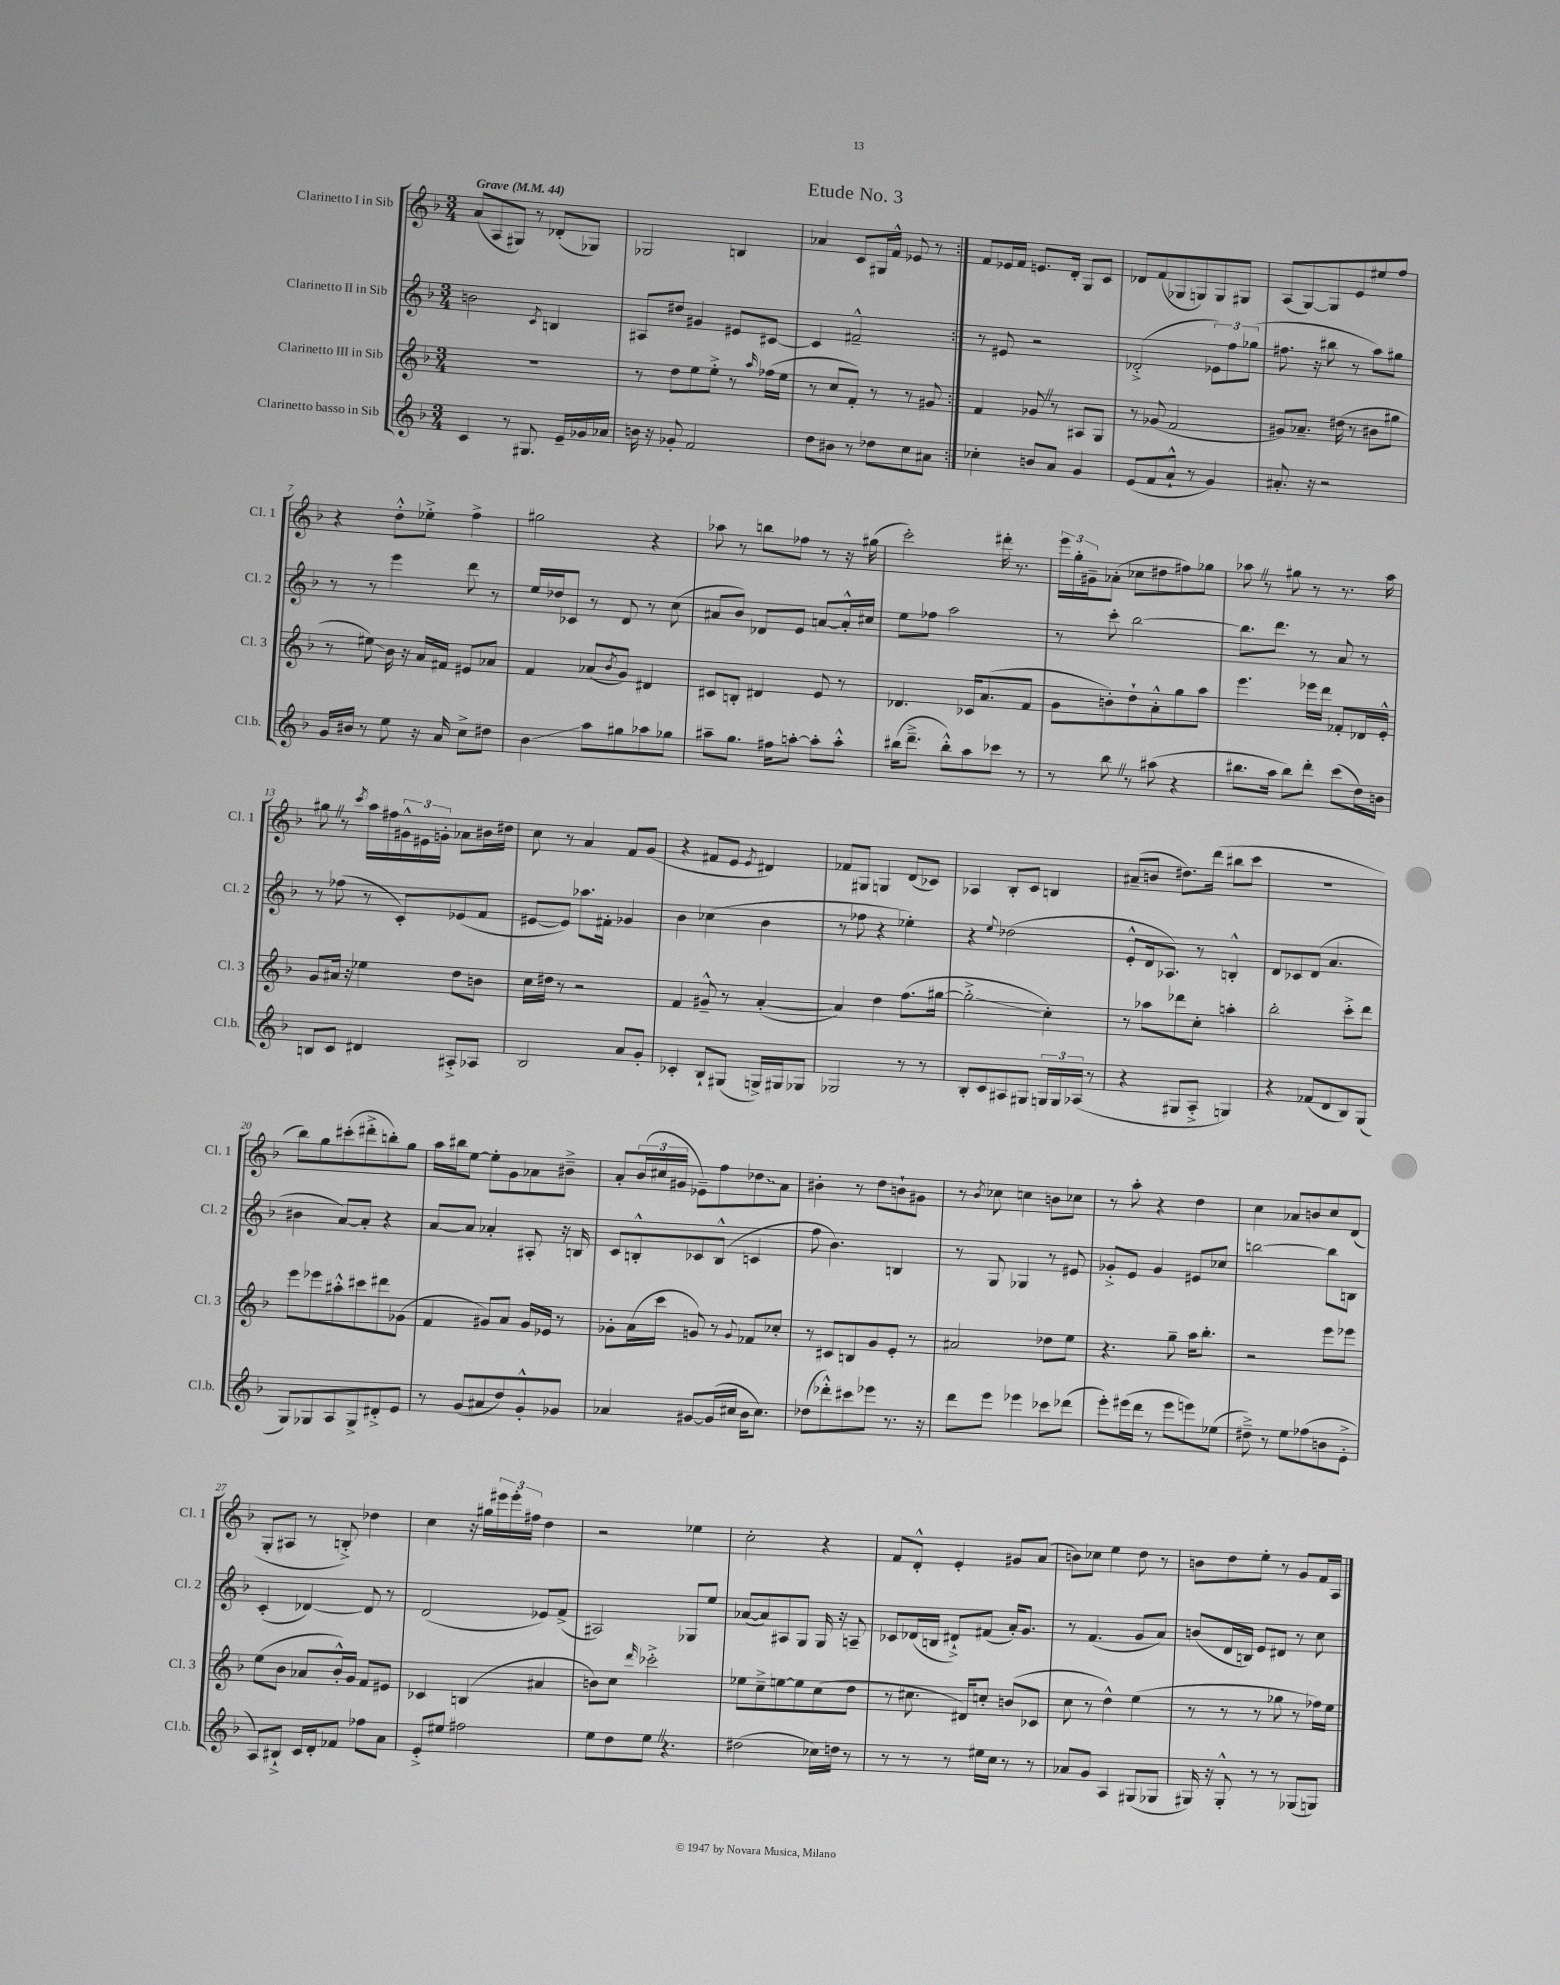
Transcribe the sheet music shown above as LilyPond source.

\header { title = "Etude No. 3" }
<<
\new StaffGroup <<
\new Staff = "s0" \with { instrumentName = "Clarinetto I in Sib" shortInstrumentName = "Cl. 1" } {
    \clef treble \key f \major \numericTimeSignature \time 3/4 \tempo "Grave" 4 = 44
    \repeat volta 2 { a'8( a8 gis8) r8 des'8-.( ges8) |
    ges2 b4 |
    aes'4 c'8 gis16 f'16-^ ees'8 r8 | }
    f'8 ees'16 f'16 e'8. d'16-. g8 c'8 |
    des'8 f'8( ges8 g8) g8 gis8 |
    a8( g8~) g8 e'8 eis''8 f''8 |
    r4 d''8-.-^ ees''8-.-> f''4-> |
    gis''2 r4 |
    aes''8 r8 b''8 fes''8 r8 r16 gis''16( |
    c'''2-.) dis'''16-. r8. |
    \tuplet 3/2 { e'''16 g''16-. gis'16-- } aes'8-.( ces''8 dis''8 fis''8) ges''8 |
    aes''8 \once \override BreathingSign.text = \markup { \musicglyph "scripts.caesura.straight" } \breathe r8 gis''8 r8 r8. aes''16 |
    gis''8 \once \override BreathingSign.text = \markup { \musicglyph "scripts.caesura.straight" } \breathe r8 \acciaccatura { c'''8 } a''16 fis''16 \tuplet 3/2 { gis'16-^ eis'16 g'16-. } aes'8 bis'16 dis''16 |
    c''8 r8 a'4 f'8 g'8( |
    r4 fis'8 e'8 \acciaccatura { e'8 } dis'4) |
    fes'8 gis8 g4 d'8( ces'8) |
    aes4 bes8-. c'8 b4 |
    ais'8--( b'8 dis''8.) d'''16( bis''8 c'''8 |
    R2. |
    bes''8) g''8 cis'''8-.( dis'''8-.-> b''8-.) g''8 |
    a''16 bis''16 e''8~ e''8-. g'8 aes'8 bis'8---> |
    a'8-. \tuplet 3/2 { bes'16( cis''16 gis'16 } ees'8--) f''8 \once \override Glissando.style = #'zigzag des''8\glissando a'8 |
    bis'4-. r8 d''8 b'8-! gis'8 |
    r8 \acciaccatura { bes'8 } ces''8 c''4 b'8 ces''8 |
    r8 a''8-. r4 d''4 |
    c''4 aes'8 b'8 c''8 d'8( |
    g8-. ais8 r8 b8-.->) des''4 |
    c''4 r16 gis''16 \tuplet 3/2 { eis'''16 eis'''16-. fis''16 } d''4 |
    r2 ees''4 |
    c''2-. r4 |
    f'8 d'8-.-^ e'4-. gis'8 a'8( |
    b'8) ces''8 e''4 d''8 r8 |
    b'8 d''8 e''8-. r8 g'8 f'16 a16 \bar "|." |
}
\new Staff = "s1" \with { instrumentName = "Clarinetto II in Sib" shortInstrumentName = "Cl. 2" } {
    \clef treble \key f \major \numericTimeSignature \time 3/4
    \repeat volta 2 { b'2 \acciaccatura { c'8 } b4 |
    ais8 dis''8 gis'4 eis'8 cis'8~ |
    cis'4 fis'2---^ | }
    r8 eis'8 r2 |
    des'2-.->( \tuplet 3/2 { ees'8) f''8 ges''8( } |
    fis''8. r16 bis''8 r8 a''8) gis''8 |
    r8 r8 e'''4 d'''8 r8 |
    e''16 des''16 ces'8 r8 d'8 r8 c''8( |
    ais'8 bes'8) des'8 e'8 a'8~ a'16-.-^ cis''16 |
    e''8 fes''8 a''2 |
    r8 c'''8-. bes''2~ |
    bes''8. d'''8. r8 a'8 r8 |
    r8 fes''8( r8 c'8-.) ees'8( f'8 |
    eis'8~ eis'8) aes''8. fis'16-. ges'4 |
    bes'4 ces''4( bes'4 |
    r8 fes''8 r4 ees''4-.) |
    r4 \appoggiatura { e''8 } des''2( |
    e'8-.-^ d'16 aes8.) r8 b4-.-^ |
    d'8 ces'8 d'8( a'4. |
    bis'4 a'8~) a'8-. r4 |
    a'8~ a'8 aes'4-. ais8-. r16 b16 |
    c'8 b8-.-^ ces'8 b8-^( c'4 |
    f''8 bes'4.) b4 |
    r8 g8 ges4 r8 eis'8 |
    ges'8-.-> e'8 ges'4 eis'8 ces''8 |
    b''2~ b''8 b8 |
    c'4-.( des'4~) des'8 r8 |
    d'2( ees'8) f'8->( |
    ais2) ges8 e''8 |
    aes'8~( aes'8) ais8 g8 g16 r16 a8-- |
    ces'8 des'16( b16 dis'8-!->) fis'8( a'16-.) g'8. |
    r8 f'4.( g'8 a'8) |
    b'8( d'16 b16) e'8 dis'8 r8 c''8 \bar "|." |
}
\new Staff = "s2" \with { instrumentName = "Clarinetto III in Sib" shortInstrumentName = "Cl. 3" } {
    \clef treble \key f \major \numericTimeSignature \time 3/4
    \repeat volta 2 { R2. |
    r8 d''8 e''8 e''8-.-> r8 \grace { a''16 } fes''16( e''16 |
    r8 c''8 f'8-.) r8 r8 gis'8 | }
    f'4 ges'8 \once \override BreathingSign.text = \markup { \musicglyph "scripts.caesura.straight" } \breathe r8 ais8 g8 |
    r8 ges'8( f'2 |
    gis'8) aes'8.-- dis''16( r8 bis'8 gis''8 |
    r8 eis''8\glissando) bes'16 r16 a'16 fis'16 eis'8 aes'8 |
    f'4 aes'8( \acciaccatura { bes'8 } g'8) dis'4 |
    cis'8 b8-. dis'4 e'8 r8 |
    des'4. ces'16 a'8.( f'8 |
    g'8 b'8-.) d''8-! a'8-.-^ g''8 a''8 |
    e'''4. ees'''16 d'''16 fes'8-. des'16 e'16-.-^ |
    g'8 ais'16 r16 ees''4 d''8 b'8 |
    c''16 dis''16 r8 r2 |
    f'4 gis'8---^ r8 a'4~-.( |
    a'4) d''4 f''8.( gis''16~ |
    gis''2-.->\glissando c''4-.) |
    r8 aes''8 des'''8 c''8-. a''4-. |
    bes''2-. c'''8-.-> d'''8 |
    e'''8 ees'''8 ais''8-.-^ cis'''8 dis'''8 ges'8( |
    f'4 gis'8) a'8 gis'16 ees'16 r8 |
    ges'8-. a'16( c'''16 g'8) r8 \appoggiatura { g'8 } fes'8 ces''8-. |
    r8 cis'8 b8 g'8 e'8-. r8 |
    ais'2 des''8 e''8 |
    r4. g''8-- a''16 bes''8.-. |
    r2 e'''8 ees'''8 |
    e''8( bes'8 aes'8 bes'16-.-^) g'16 f'8 eis'8 |
    ces'4 b4( ais'4 |
    b'8) c''8 \grace { d'''16 } ces'''2-.-> |
    ees''8 c''8---> e''8~ e''8 c''8( d''8 |
    r8 cis''8. dis'16) c''8-. b'8( ces'8 |
    c''8 r8 d''4-^) e''4( |
    r8 r8 r8 ges''8 r8 fes''16) e''16 \bar "|." |
}
\new Staff = "s3" \with { instrumentName = "Clarinetto basso in Sib" shortInstrumentName = "Cl.b." } {
    \clef treble \key f \major \numericTimeSignature \time 3/4
    \repeat volta 2 { c'4 r8 gis8. e'16-- ges'16 aes'16 |
    b'16 r16 ges'8-. f'2 |
    d''8 bis'8 r8 des''8 c''8 ais'8 | }
    ces''4-. b'8 a'8 g'4 |
    e'8( f'8 a'8-!-^ r8 g'4) |
    ais'8.-. r16 r2 |
    g'16 bis'16 r8 e''8 r16 a'16 c''8-> dis''8 |
    bes'4\glissando a''8 gis''8 aes''8 ges''8 |
    ais''8-- g''8. fis''16 a''8~-. a''8-. a''8-.-^ |
    bis''16( d'''8.---> bis''8-.-^) a''8 ces'''8 r8 |
    r8 bes''8 \once \override BreathingSign.text = \markup { \musicglyph "scripts.caesura.straight" } \breathe r8 ais''8( r4 |
    bis''8. a''16 bis''8) d'''8-. c'''8( d''16) b'16 |
    b8 c'8 dis'4 ais8-.-> aes8 |
    bes2 a'8 g'8-. |
    ces'4-. bes8-! gis8( g16->) gis16 ges8 |
    ges2 r8 r8 |
    bes8-. c'8 ais8 gis8 \tuplet 3/2 { g16 g16 aes16( } r8 |
    r4 gis8 a8-.-> g4) |
    r4 fes'8( d'8 bes8) g8( |
    g8) ges8 a8 ges8-> dis'8-.-> e'8 |
    r8 g'8( ais'8 d''8) g'8-.-^ ges'8 |
    aes'4 gis'8~ gis'16( cis''16 bes'16 cis''8.) |
    des''8( des'''8-.-^) cis'''8 ees'''8 r8. r16 |
    d'''8 e'''8 ees'''4 ces'''8 des'''8( |
    e'''8-.) eis'''16( d'''16 r8 eis'''8 e'''8) ees''8( |
    dis''8--->) r8 e''8 fes''8( b'8 e'8-.-> |
    a8) bis8-!-> c'16 d'16-. fes'8 fes''8 a'8 |
    e'8-.-> eis''8 fis''2 |
    e''8 d''8 e''8 \once \override BreathingSign.text = \markup { \musicglyph "scripts.caesura.straight" } \breathe r4. |
    dis''2( ces''16) d''16 r8 |
    r8 r8 r8 eis''16 c''16 r8 r8 |
    aes'8 g'8 a4 gis8( ges8 |
    gis16) r16 gis8-.-^ r8 r8 ges8( g8) \bar "|." |
}
>>
>>
